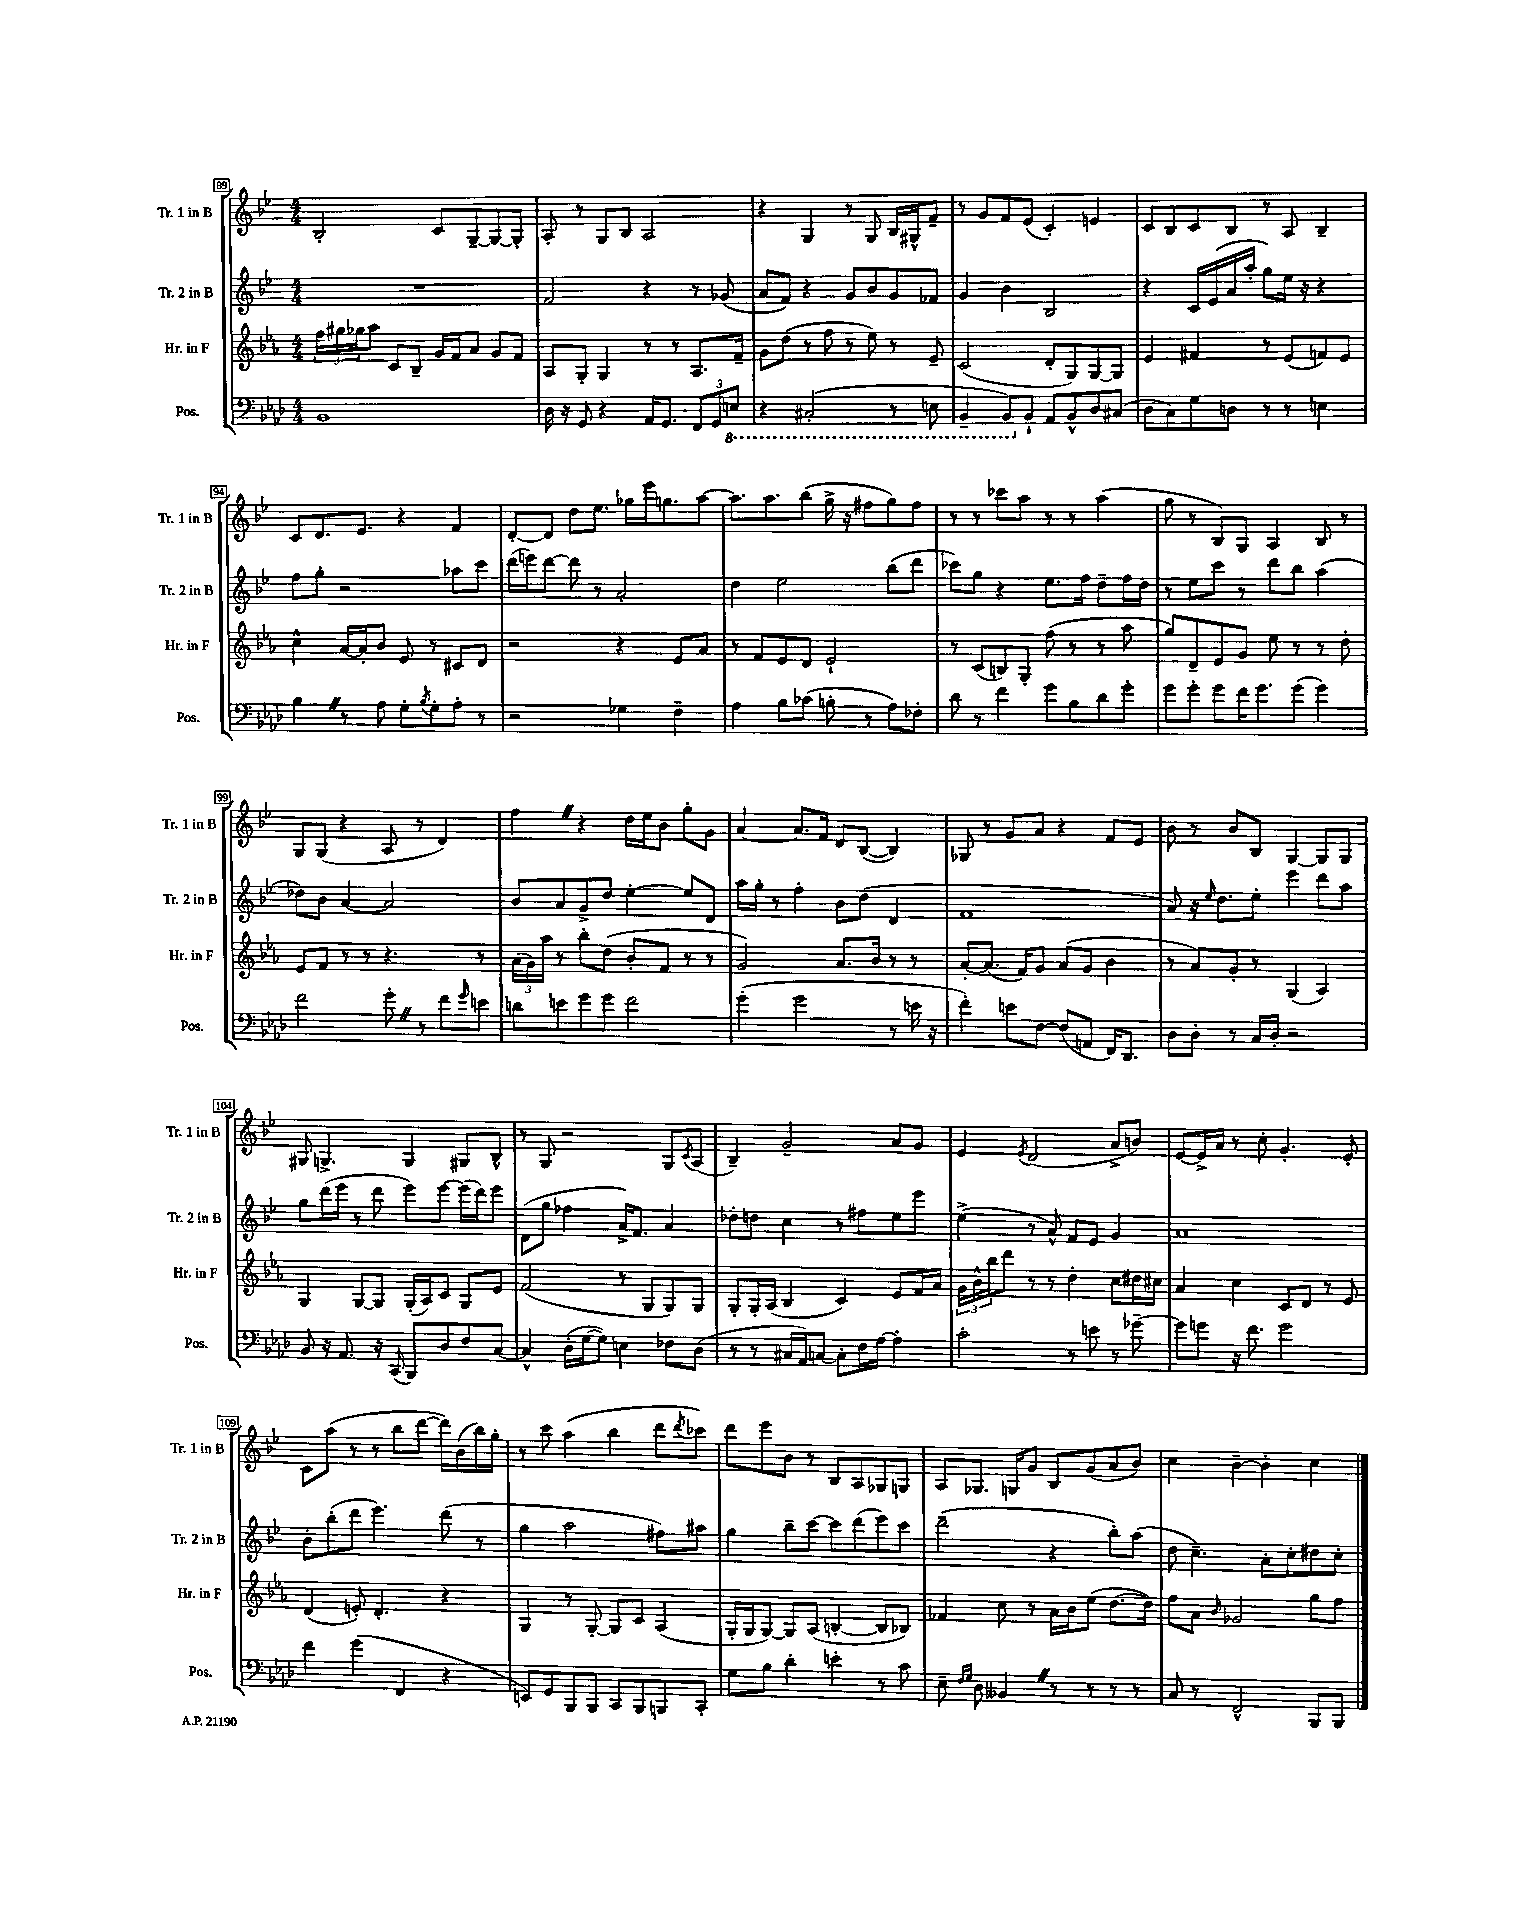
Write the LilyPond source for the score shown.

<<
\new StaffGroup <<
\new Staff = "s0" \with { instrumentName = "Tr. 1 in B" shortInstrumentName = "Tr. 1 in B" } {
    \clef treble \key bes \major \numericTimeSignature \time 4/4
    bes2-. c'8 g8~-- g8~ g8-. |
    a8-. r8 g8 bes8 a2 |
    r4 g4 r8 g8 bes16 gis16-^ f'8-- |
    r8 g'8 f'8 ees'8( c'4-.) e'4 |
    c'8 bes8 c'8 bes8 r8 a8 bes4-- |
    c'8 d'8. ees'8. r4 f'4 |
    d'8~-. d'8 d''8 ees''8. ges''16 ees'''16 g''8. a''8~ |
    a''8. a''8. bes''8( g''16-> r16 fis''8 g''8) fis''8 |
    r8 r8 ces'''8 a''8 r8 r8 a''4( |
    g''8 r8 bes8) g8 a4 bes8 r8 |
    g8 g8( r4 a8 r8 d'4) |
    f''4 \once \override BreathingSign.text = \markup { \musicglyph "scripts.caesura.straight" } \breathe r4 d''16 ees''16 bes'8 g''8-. g'8 |
    a'4~ a'8. f'16 d'8 bes8~( bes4) |
    ges8 r8 g'8 a'8 r4 f'8 ees'8 |
    bes'8 r8 bes'8 bes8 g4~ g8 g8 |
    gis8 g4.-> g4 gis8 bes8-^ |
    r8 g8 r2 g8 \acciaccatura { c'8 } a8( |
    bes4--) g'2-- a'8 g'8 |
    ees'4 \acciaccatura { ees'8 } d'2( a'8-> b'8) |
    ees'8~ ees'16-> a'16 r8 c''8-. g'4.-. ees'8-. |
    c'8 a''8( r8 r8 bes''8 d'''8~ d'''16) bes'16( bes''16) g''16-. |
    r8 c'''8 a''4( bes''4 d'''8 \acciaccatura { d'''8 } ces'''8) |
    d'''8 ees'''8 bes'8 r8 bes8 a8 ges8 g8 |
    a8 ges8. g16 g'8 bes8 g'8( a'8 bes'8) |
    c''4 bes'4~-- bes'4-. c''4 \bar "|." |
}
\new Staff = "s1" \with { instrumentName = "Tr. 2 in B" shortInstrumentName = "Tr. 2 in B" } {
    \clef treble \key bes \major \numericTimeSignature \time 4/4
    R1 |
    f'2 r4 r8 ges'8( |
    a'8 f'8) r4 g'8 bes'8 g'8 fes'8 |
    g'4 bes'4 bes2 |
    r4 c'16 ees'16( a'16 a''16-. g''8) ees''16 r16 r4 |
    f''8 g''8-. r2 aes''8 c'''8 |
    d'''16( e'''16) d'''8~ d'''8 r8 a'2-. |
    d''4 ees''2 bes''8( d'''8 |
    ces'''8) g''8 r4 ees''8. f''16 d''8-- f''16 d''16 |
    r8 ees''8 c'''8 r8 d'''8 bes''8 a''4( |
    des''8) bes'8 a'4~ a'2 |
    bes'8 a'8 g'8-> d''8 ees''4~-. ees''8 d'8 |
    a''16 g''16-. r8 f''4-. bes'8 d''8( d'4 |
    f'1 |
    a'8) r16 \grace { ees''16 } d''8. ees''8-. ees'''4 d'''8 a''8 |
    g''8 d'''16( ees'''16 r8 d'''8 ees'''8) ees'''8~ ees'''16( d'''16) ees'''8 |
    d'8( g''8 fes''4 a'16->) f'8. a'4 |
    des''8-. d''8 c''4 r8 fis''8 ees''8 ees'''8 |
    ees''4->( r8 a'8-^) f'8 ees'8 g'4 |
    a'1 |
    bes'8-. bes''8-.( d'''8 ees'''4.) d'''8( r8 |
    g''4 a''2 fis''8) ais''8 |
    g''4 bes''8-- c'''8~ c'''8 d'''8( ees'''8) c'''8 |
    d'''2--( r4 bes''8-.) a''8( |
    d''8 c''4.--) a'8-. c''8-. dis''8 c''8-. \bar "|." |
}
\new Staff = "s2" \with { instrumentName = "Hr. in F" shortInstrumentName = "Hr. in F" } {
    \clef treble \key ees \major \numericTimeSignature \time 4/4
    \tuplet 3/2 { f''16 gis''16 ges''16 } aes''8 c'8 bes8-- g'16 f'16 aes'8 g'8 f'8 |
    aes8 g8-. g4 r8 r8 aes8. f'16-- |
    g'8 d''8( r8 f''8 r8 ees''8) r8 ees'8-- |
    c'2( d'8-. g8) g8~ g8 |
    ees'4 fis'4 r8 ees'8( f'8) ees'8 |
    c''4-^ aes'16~ aes'16-. bes'8 ees'8 r8 cis'8 d'8 |
    r2 r4 ees'8 aes'8 |
    r8 f'8 ees'8 d'8 ees'2-! |
    r8 c'8( b8) g8-. f''8( r8 r8 aes''8 |
    g''8) d'8-- ees'8 g'8 ees''8 r8 r8 d''8-. |
    ees'8 f'8 r8 r8 r4. r8 |
    \tuplet 3/2 { aes'16( g'16) aes''16 } r8 bes''8-. d''8( bes'8-. f'8 r8 r8 |
    g'2) aes'8. bes'16 r8 r8 |
    aes'8~-. aes'8.( f'16) g'8 aes'8( g'8 bes'4 |
    r8 aes'8) g'8-. r8 g4( aes4) |
    g4 g8~ g8 g16-.( aes16) c'8 g8 ees'8 |
    f'2( r8 g8 g8) g8 |
    g8-. g16-. aes16( bes4 c'4) ees'8 f'16 aes'16 |
    \tuplet 3/2 { g'16 bes'16-^ bes''16 } d'''8 r8 r8 d''4-. c''8 dis''16 cis''16 |
    aes'4 c''4 c'8 d'8 r8 ees'8 |
    d'4( e'8-.) d'4.-. r4 |
    g4 r8 g8~-. g8 c'8 aes4( |
    g16-. g16 g8~) g8 aes8( b4~-. b8 bes8) |
    fes'4 c''8 r8 aes'16 bes'16 ees''8( d''8.~ d''16) |
    f''8 aes'8 \grace { bes'16 } ges'2 g''8 f''8 \bar "|." |
}
\new Staff = "s3" \with { instrumentName = "Pos." shortInstrumentName = "Pos." } {
    \clef bass \key aes \major \numericTimeSignature \time 4/4
    bes,1 |
    des16 r16 g,8 r4 aes,16 g,8. \tuplet 3/2 { f,8 g,8 \ottava #-1 e,8 } |
    r4 cis,2-.( r8 e,8 |
    bes,,4-- bes,,8) \ottava #0 bes,8-! aes,8 bes,8-^ des8 cis8( |
    des8 c8) g8 d8 r8 r8 e4 |
    bes4 \once \override BreathingSign.text = \markup { \musicglyph "scripts.caesura.straight" } \breathe r8 aes8 g8-. \acciaccatura { bes8 } g8-. aes8-. r8 |
    r2 ges4 f4-- |
    aes4 bes8 ces'8( b8-. r8 aes8) fes8-. |
    des'8 r8 f'4 g'8 bes8 des'8 g'8-. |
    g'8 g'8-. g'8 f'16 g'8. g'8( g'4) |
    f'2 g'8-. \once \override BreathingSign.text = \markup { \musicglyph "scripts.caesura.straight" } \breathe r8 f'8 \grace { g'16 } e'8 |
    d'8 e'8 g'8 g'8 f'2 |
    g'4-.( g'2 r8 e'16 r16 |
    f'4-.) e'8 f8~ f8( a,8 f,16) des,8. |
    des8 des8-. r8 c16 des16-. r2 |
    bes,8 r16 aes,8. r16 c,16( bes,,8) des8 f8 c8~ |
    c4-^ des16-.( g16~ g8) e4 fes8 des8( |
    r8 r8 cis16 aes,16) c8~ c8-. f16 aes16~ aes4-. |
    c'2-. r8 e'8 r8 ges'8~-- |
    ges'8 g'8 r16 f'8. g'2 |
    f'4 g'4( f,4 r4 |
    e,8) g,8 bes,,8 bes,,8 c,8 bes,,8 b,,8 c,8-. |
    g8 bes8 des'4-. e'4-. r8 c'8 |
    ees8-- \grace { f16 g16 } des8 beses,4 \once \override BreathingSign.text = \markup { \musicglyph "scripts.caesura.straight" } \breathe r8 r8 r8 r8 |
    c8 r8 f,2-^ bes,,8 bes,,8 \bar "|." |
}
>>
>>
\layout { \context { \Score currentBarNumber = #89 \override BarNumber.stencil = #(make-stencil-boxer 0.1 0.3 ly:text-interface::print) } }
